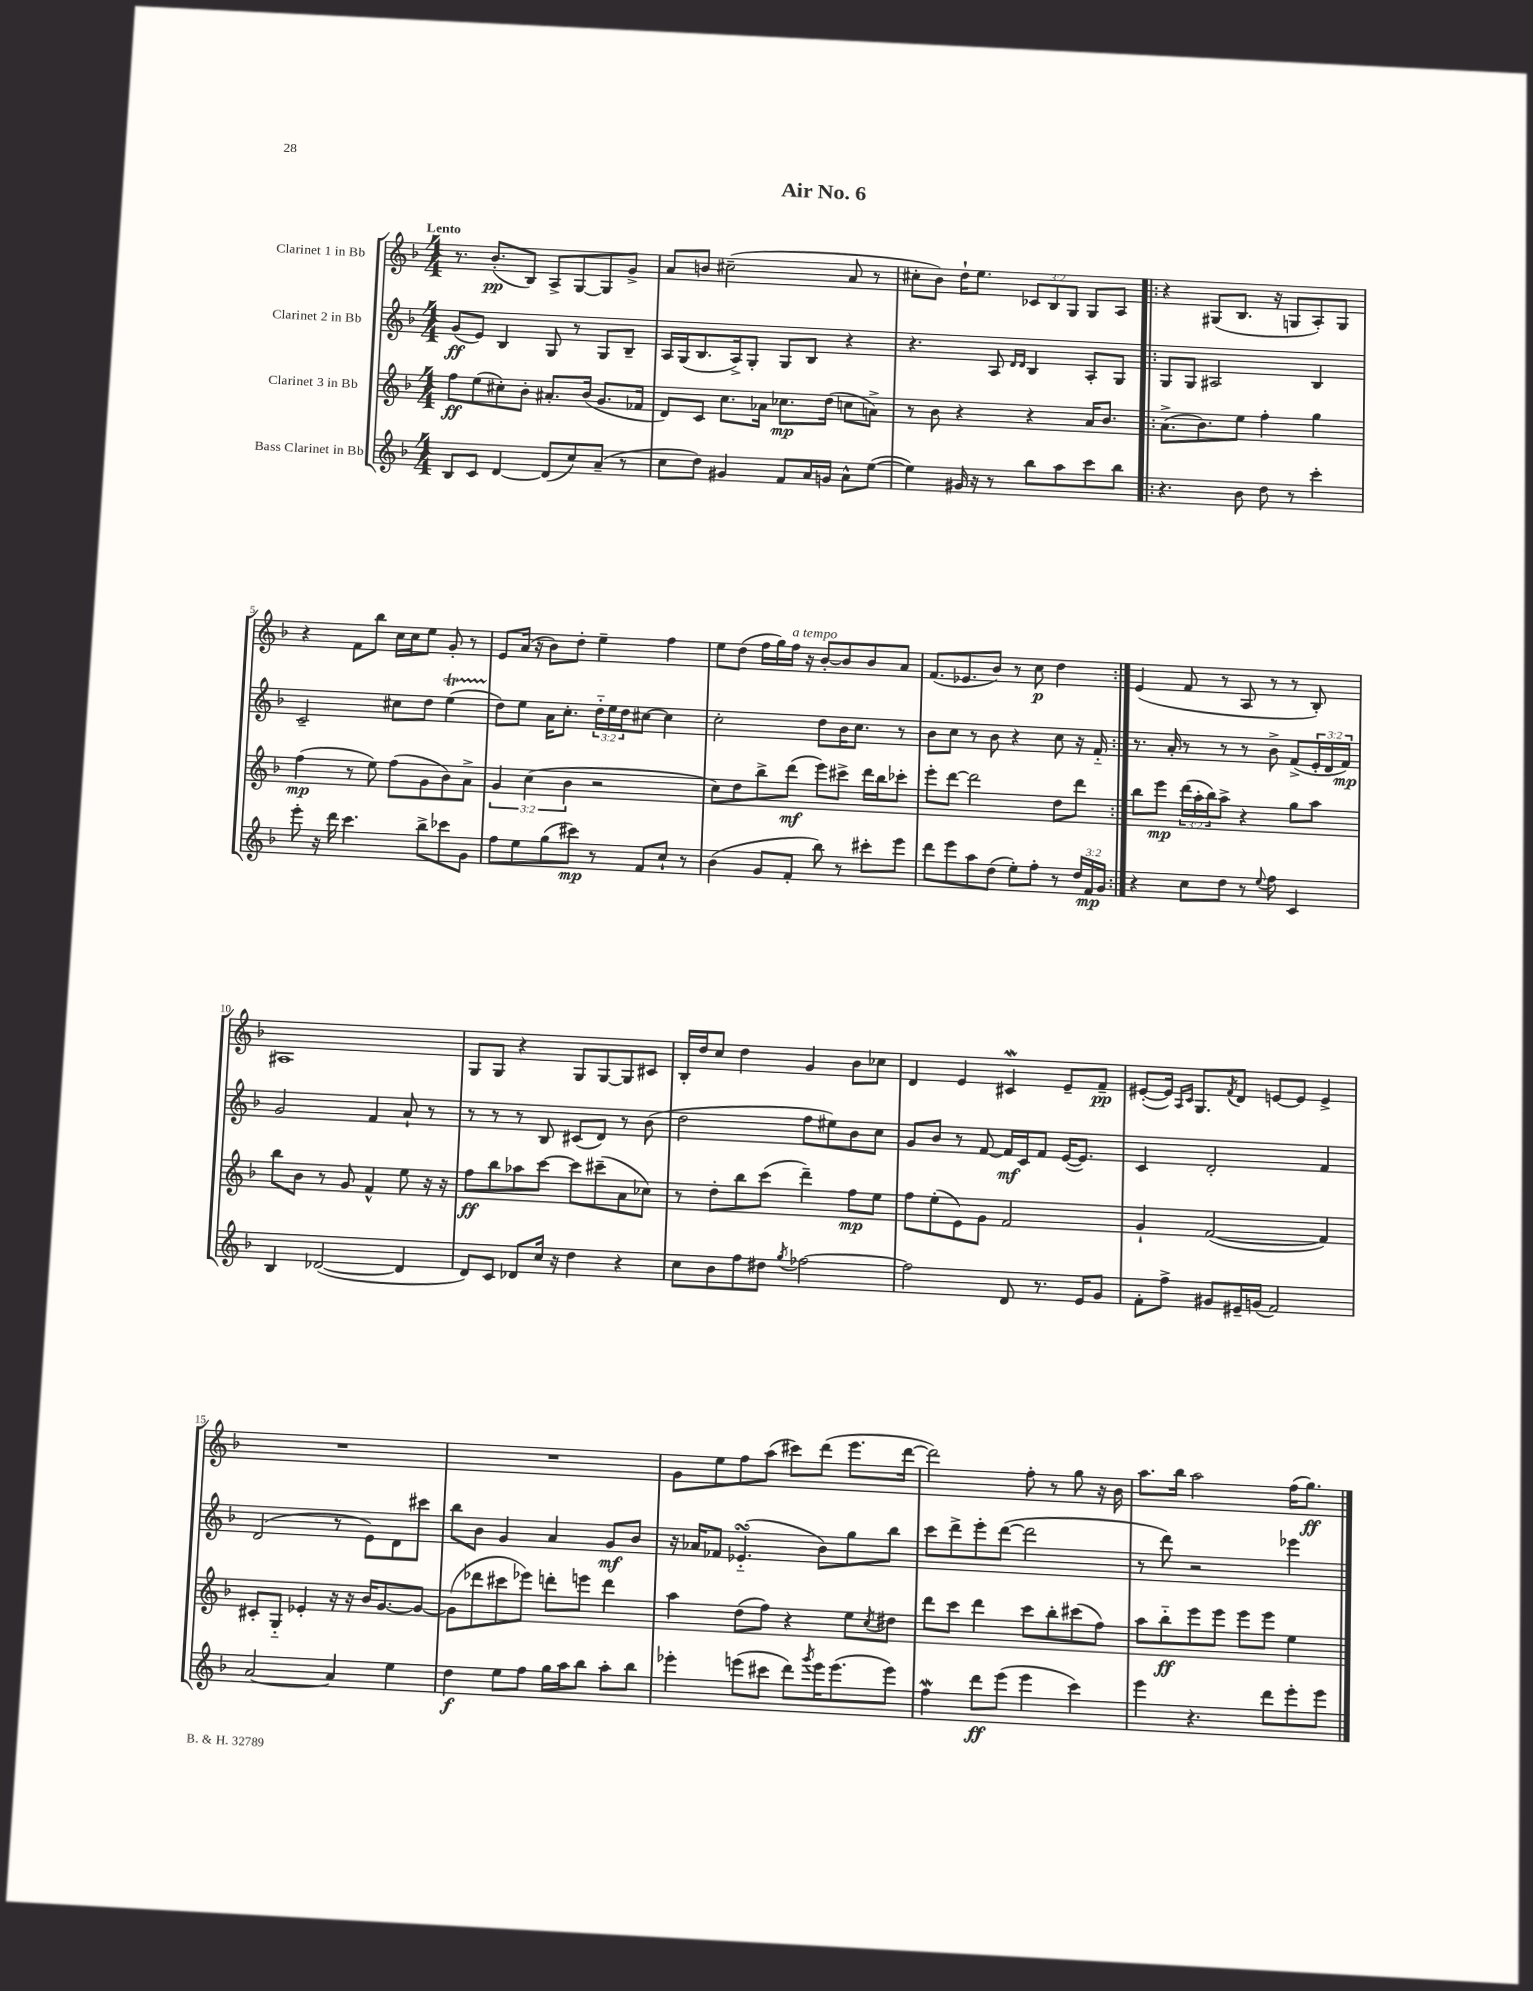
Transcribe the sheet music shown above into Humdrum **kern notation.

**kern	**dynam	**kern	**dynam	**kern	**dynam	**kern	**dynam
*part4	*part4	*part3	*part3	*part2	*part2	*part1	*part1
*staff4	*staff4	*staff3	*staff3	*staff2	*staff2	*staff1	*staff1
*I"Bass Clarinet in Bb	*	*I"Clarinet 3 in Bb	*	*I"Clarinet 2 in Bb	*	*I"Clarinet 1 in Bb	*
*clefG2	*	*clefG2	*	*clefG2	*	*clefG2	*
*k[b-]	*	*k[b-]	*	*k[b-]	*	*k[b-]	*
*M4/4	*	*M4/4	*	*M4/4	*	*M4/4	*
=1	=1	=1	=1	=1	=1	=1	=1
!	!	!	!	!	!	!LO:TX:a:B:t=Lento	!
8B-/L	.	8ff\L	ff	(8g/L	ff	8.r	.
8c/J	.	(8ee\	.	8e/J)	.	.	.
.	.	.	.	.	.	(8.b-'/L	pp
[4d/	.	8cc#X'\)	.	4B-/	.	.	.
.	.	8b-'\J	.	.	.	8B-/J)	.
(8d/L]	.	8.a#X'/L	.	8G/	.	8A^/L	.
8cc/)	.	.	.	8r	.	[8G/	.
.	.	(16b-/Jk	.	.	.	.	.
(8a~/J	.	8.g/L	.	8G/L	.	8G/]	.
8r	.	.	.	8B-~/J	.	8g^/J	.
.	.	16f-X/Jk	.	.	.	.	.
=2	=2	=2	=2	=2	=2	=2	=2
8cc\L	.	8d/L)	.	16A/LL	.	8a/L	.
.	.	.	.	(16G/J	.	.	.
8dd\J)	.	8c/J	.	8.B-/	.	8bn/J	.
4g#X/	.	8.cc\L	.	.	.	(2cc#X~\	.
.	.	.	.	16A^/k)	.	.	.
.	.	.	.	8G'/J	.	.	.
.	.	16a-X\Jk	.	.	.	.	.
8f/L	.	8.cc-X\L	mp	8G/L	.	.	.
16a/L	.	.	.	8B-/J	.	.	.
16gn/JJ	.	(16dd\Jk	.	.	.	.	.
8a^^\L	.	8ccn\L	.	4r	.	8a/	.
([8ee\J	.	8an^\J)	.	.	.	8r	.
=3	=3	=3	=3	=3	=3	=3	=3
4ee\])	.	8r	.	4.r	.	8cc#X'\L	.
.	.	8b-\	.	.	.	8b-\J)	.
16g#X/	.	4r	.	.	.	16dd`\KL	.
16r	.	.	.	.	.	8.ee\J	.
8r	.	.	.	8A/	.	.	.
.	.	.	.	16qqd/LL	.	.	.
.	.	.	.	16qqd/JJ	.	.	.
8bb-\L	.	4r	.	4B-/	.	12c-X/L	.
.	.	.	.	.	.	12B-/	.
8aa\	.	.	.	.	.	.	.
.	.	.	.	.	.	12G/J	.
8ccc\	.	16a/KL	.	8A'/L	.	8G/L	.
.	.	8.b-/J	.	.	.	.	.
8bb-\J	.	.	.	8G/J	.	8A/J	.
=4!|:	=4!|:	=4!|:	=4!|:	=4!|:	=4!|:	=4!|:	=4!|:
4.r	.	(8.a^\L	.	8G/L	.	4r	.
.	.	.	.	8G/J	.	.	.
.	.	8.b-\)	.	.	.	.	.
.	.	.	.	2A#X/	.	(8G#X/L	.
8b-\	.	8ee\J	.	.	.	8.B-/J	.
8dd\	.	4ff'\	.	.	.	.	.
.	.	.	.	.	.	16r	.
8r	.	.	.	.	.	8Gn/L	.
4ccc'\	.	4gg\	.	4B-/	.	8A'/)	.
.	.	.	.	.	.	8G/J	.
!!LO:LB:g=z
=5	=5	=5	=5	=5	=5	=5	=5
8eee'\	.	(4ff\	mp	2c~/	.	4r	.
16r	.	.	.	.	.	.	.
16ddd\	.	.	.	.	.	.	.
4.ccc\	.	8r	.	.	.	8f\L	.
.	.	8ee\)	.	.	.	8bb-\J	.
.	.	(8ff\L	.	8cc#X\L	.	16cc\LL	.
.	.	.	.	.	.	16cc\J	.
8bb-^\L	.	8g\	.	8dd\J	.	8ee\J	.
8ccc-X\	.	8b-\)	.	(4eet\	.	8g'/	.
8g\J	.	8a^\J	.	.	.	8r	.
=6	=6	=6	=6	=6	=6	=6	=6
8ff\L	.	6g/	.	8dd\L)	.	8e/L	.
8ee\	.	.	.	8ee\J	.	(16a/Jk	.
.	.	(6cc\	.	.	.	.	.
.	.	.	.	.	.	16r	.
(8gg\	.	.	.	16a\KL	.	8b-\L)	.
.	.	.	.	8.cc'\J	.	.	.
.	.	6b-\	.	.	.	.	.
8ccc#X\J)	mp	.	.	.	.	8dd'\J	.
8r	.	2r	.	24dd\LL	.	4ee~\	.
.	.	.	.	24ee\	.	.	.
.	.	.	.	24dd\J	.	.	.
8f/L	.	.	.	[8cc#X\J	.	.	.
8cc`/J	.	.	.	4cc#\]	.	4ff\	.
8r	.	.	.	.	.	.	.
=7	=7	=7	=7	=7	=7	=7	=7
(4b-\	.	8cc\L)	.	2cc'\	.	8ee\L	.
.	.	8dd\	.	.	.	(8dd\J	.
8g/L	.	8bb-^\	.	.	.	16ff\LL	.
.	.	.	.	.	.	16gg\)	.
!	!	!	!	!	!	!LO:TX:a:i:t=a tempo	!
8f'/J	.	(8ddd\J	mf	.	.	16ff\JJ	.
.	.	.	.	.	.	16r	.
8bb-\)	.	8eee\L)	.	8dd\L	.	[8b-'/L	.
8r	.	8ccc#X^\J	.	16b-\K	.	8b-/]	.
.	.	.	.	8.cc\J	.	.	.
8ccc#X'\L	.	16ddd\LL	.	.	.	8b-/	.
.	.	16bb-\J	.	.	.	.	.
8eee\J	.	8ccc-X'\J	.	8r	.	8a/J	.
=8	=8	=8	=8	=8	=8	=8	=8
8ddd\L	.	8eee'\L	.	8b-\L	.	(8.f/L	.
8eee\	.	[8ddd\J	.	8cc\J	.	.	.
.	.	.	.	.	.	8.e-X/	.
8aa\	.	2ddd\]	.	8r	.	.	.
(8dd\J	.	.	.	8b-\	.	8b-/J)	.
8ee'\L)	.	.	.	4r	.	8r	.
8ff'\J	.	.	.	.	.	8cc\	p
8r	.	8dd\L	.	8cc\	.	4dd\	.
24dd/LL	.	8ddd\J	.	16r	.	.	.
24f/	mp	.	.	.	.	.	.
.	.	.	.	16f/	.	.	.
24g/JJ	.	.	.	.	.	.	.
=9:|!	=9:|!	=9:|!	=9:|!	=9:|!	=9:|!	=9:|!	=9:|!
4r	.	8bb-\L	.	8.r	.	(4e/	.
.	.	8eee\J	mp	.	.	.	.
.	.	.	.	16a'/	.	.	.
8cc\L	.	(24ddd\LL	.	8r	.	8f/	.
.	.	24aa'\	.	.	.	.	.
.	.	24bb-\J)	.	.	.	.	.
8dd\J	.	8aa^\J	.	8r	.	8r	.
8r	.	4r	.	8r	.	8A/	.
8qqee/	.	.	.	.	.	.	.
8ff\	.	.	.	8b-^\	.	8r	.
4c/	.	8gg\L	.	(8f^/L	.	8r	.
.	.	8aa\J	.	24e'/L	.	8B-'/)	.
.	.	.	.	24d/	.	.	.
.	.	.	.	24f/JJ)	mp	.	.
!!LO:LB:g=z
=10	=10	=10	=10	=10	=10	=10	=10
4B-/	.	8bb-\L	.	2g/	.	1A#X	.
.	.	8b-\J	.	.	.	.	.
([2d-X/	.	8r	.	.	.	.	.
.	.	8g/	.	.	.	.	.
.	.	4f^^/	.	4f/	.	.	.
4d-/]	.	8ee\	.	8a`/	.	.	.
.	.	16r	.	8r	.	.	.
.	.	16r	.	.	.	.	.
=11	=11	=11	=11	=11	=11	=11	=11
8d/L)	.	8ff\L	ff	8r	.	8G/L	.
8c/J	.	8bb-\	.	8r	.	8G/J	.
8d-X/L	.	8aa-X\	.	8r	.	4r	.
16cc/Jk	.	[8ccc\J	.	8B-/	.	.	.
16r	.	.	.	.	.	.	.
4dd\	.	8ccc\L]	.	(8c#X/L	.	8G/L	.
.	.	(8ccc#X~\	.	8d/J)	.	[8G/	.
4r	.	8a\	.	8r	.	8G/]	.
.	.	8cc-X\J)	.	(8b-\	.	8c#X/J	.
=12	=12	=12	=12	=12	=12	=12	=12
8cc\L	.	8r	.	2dd\	.	16B-'/LL	.
.	.	.	.	.	.	16dd/J	.
8b-\	.	8dd'\L	.	.	.	8cc/J	.
8ff\	.	8bb-\	.	.	.	4dd\	.
8dd#X\J	.	(8ccc\J	.	.	.	.	.
8qgg/	.	.	.	.	.	.	.
[2ff-X\	.	4ddd~\)	.	8ff\L	.	4g/	.
.	.	.	.	8ee#X\)	.	.	.
.	.	8ff\L	mp	8b-\	.	8b-\L	.
.	.	8ee\J	.	8cc\J	.	8cc-X\J	.
=13	=13	=13	=13	=13	=13	=13	=13
2ff-\]	.	8ff\L	.	8g/L	.	4d/	.
.	.	(8ee'\	.	8b-/J	.	.	.
.	.	8e\)	.	8r	.	4e/	.
.	.	8g\J	.	[8f/	.	.	.
8d/	.	2f/	.	16f/LL]	mf	4c#XW/	.
.	.	.	.	16c/J	.	.	.
8.r	.	.	.	8f/J	.	.	.
.	.	.	.	([16e/KL	.	8e~/L	.
16e/KL	.	.	.	8.e/J])	.	.	.
8g/J	.	.	.	.	.	8f~/J	pp
=14	=14	=14	=14	=14	=14	=14	=14
8f'\L	.	4g`/	.	4c/	.	([8e#X'/L	.
8ff^\J	.	.	.	.	.	16e#/Jk])	.
.	.	.	.	.	.	16qqA/LL	.
.	.	.	.	.	.	16qqc/JJ	.
.	.	.	.	.	.	8.G/L	.
8g#X/L	.	([2f/	.	2d'/	.	.	.
.	.	.	.	.	.	8qf/	.
16e#X~/L	.	.	.	.	.	8d/J	.
(16gn/JJ	.	.	.	.	.	.	.
2f/)	.	.	.	.	.	[8en/L	.
.	.	.	.	.	.	8e/J]	.
.	.	4f/])	.	4f/	.	4e^/	.
!!LO:LB:g=z
=15	=15	=15	=15	=15	=15	=15	=15
[2a/	.	8c#X'/L	.	(2d/	.	1r	.
.	.	8G/J	.	.	.	.	.
.	.	4e-X'/	.	.	.	.	.
4a/]	.	16r	.	8r	.	.	.
.	.	16r	.	.	.	.	.
.	.	16b-/KL	.	8e\L)	.	.	.
.	.	[8.g/	.	.	.	.	.
4ee\	.	.	.	8d\	.	.	.
.	.	8g/J_	.	8ccc#X\J	.	.	.
=16	=16	=16	=16	=16	=16	=16	=16
4dd\	f	(8g\L]	.	8bb-\L	.	1r	.
.	.	8ddd-X\	.	8b-\J	.	.	.
8ee\L	.	8ccc#X\	.	4g/	.	.	.
8ff\J	.	8eee-X\J)	.	.	.	.	.
16gg\LL	.	8dddn'\L	.	4a/	.	.	.
16aa\J	.	.	.	.	.	.	.
8bb-\J	.	8eeen\J	.	.	.	.	.
8aa'\L	.	4ddd\	.	8g/L	mf	.	.
8bb-\J	.	.	.	8b-/J	.	.	.
=17	=17	=17	=17	=17	=17	=17	=17
4eee-X'\	.	4aa\	.	16r	.	8g\L	.
.	.	.	.	16a-X/KL	.	.	.
.	.	.	.	8f-X/J	.	8ee\	.
(8eeen\L	.	(8dd\L	.	(4.e-XsSSs/	.	8ff\	.
8ccc#X\J	.	8ff\J)	.	.	.	(8aa\J	.
8ddd\L)	.	4r	.	.	.	8ccc#X\L)	.
8qggg/	.	.	.	.	.	.	.
16eee\K	.	.	.	8b-\L)	.	(8ddd\J	.
(8.eee\	.	.	.	.	.	.	.
.	.	8ee\L	.	8gg\	.	8.eee\L	.
.	.	8qcc/	.	.	.	.	.
8eee\J)	.	8dd#X\J	.	8bb-\J	.	.	.
.	.	.	.	.	.	[16ddd\Jk	.
=18	=18	=18	=18	=18	=18	=18	=18
4ffw\	.	8ddd\L	.	8ccc\L	.	2ddd\])	.
.	.	8ccc\J	.	8ddd^\	.	.	.
8ddd\L	ff	4ddd\	.	8eee'\	.	.	.
(8eee\J	.	.	.	([8ddd\J	.	.	.
4eee\	.	8ccc\L	.	2ddd\]	.	8ff'\	.
.	.	8bb-'\	.	.	.	8r	.
4ccc\)	.	(8ccc#X\	.	.	.	8gg\	.
.	.	8ff\J)	.	.	.	16r	.
.	.	.	.	.	.	16b-\	.
=19	=19	=19	=19	=19	=19	=19	=19
4eee\	.	8aa\L	.	8r	.	8.aa\L	.
.	.	8bb-\	ff	8ddd\)	.	.	.
.	.	.	.	.	.	16bb-\Jk	.
4.r	.	8eee\	.	2r	.	2aa\	.
.	.	8eee\J	.	.	.	.	.
.	.	8eee\L	.	.	.	.	.
8ddd\L	.	8eee\J	.	.	.	.	.
8eee'\	.	4ee\	.	4eee-X\	.	(16ff\KL	.
.	.	.	.	.	.	8.gg\J)	ff
8eee\J	.	.	.	.	.	.	.
==	==	==	==	==	==	==	==
*-	*-	*-	*-	*-	*-	*-	*-
